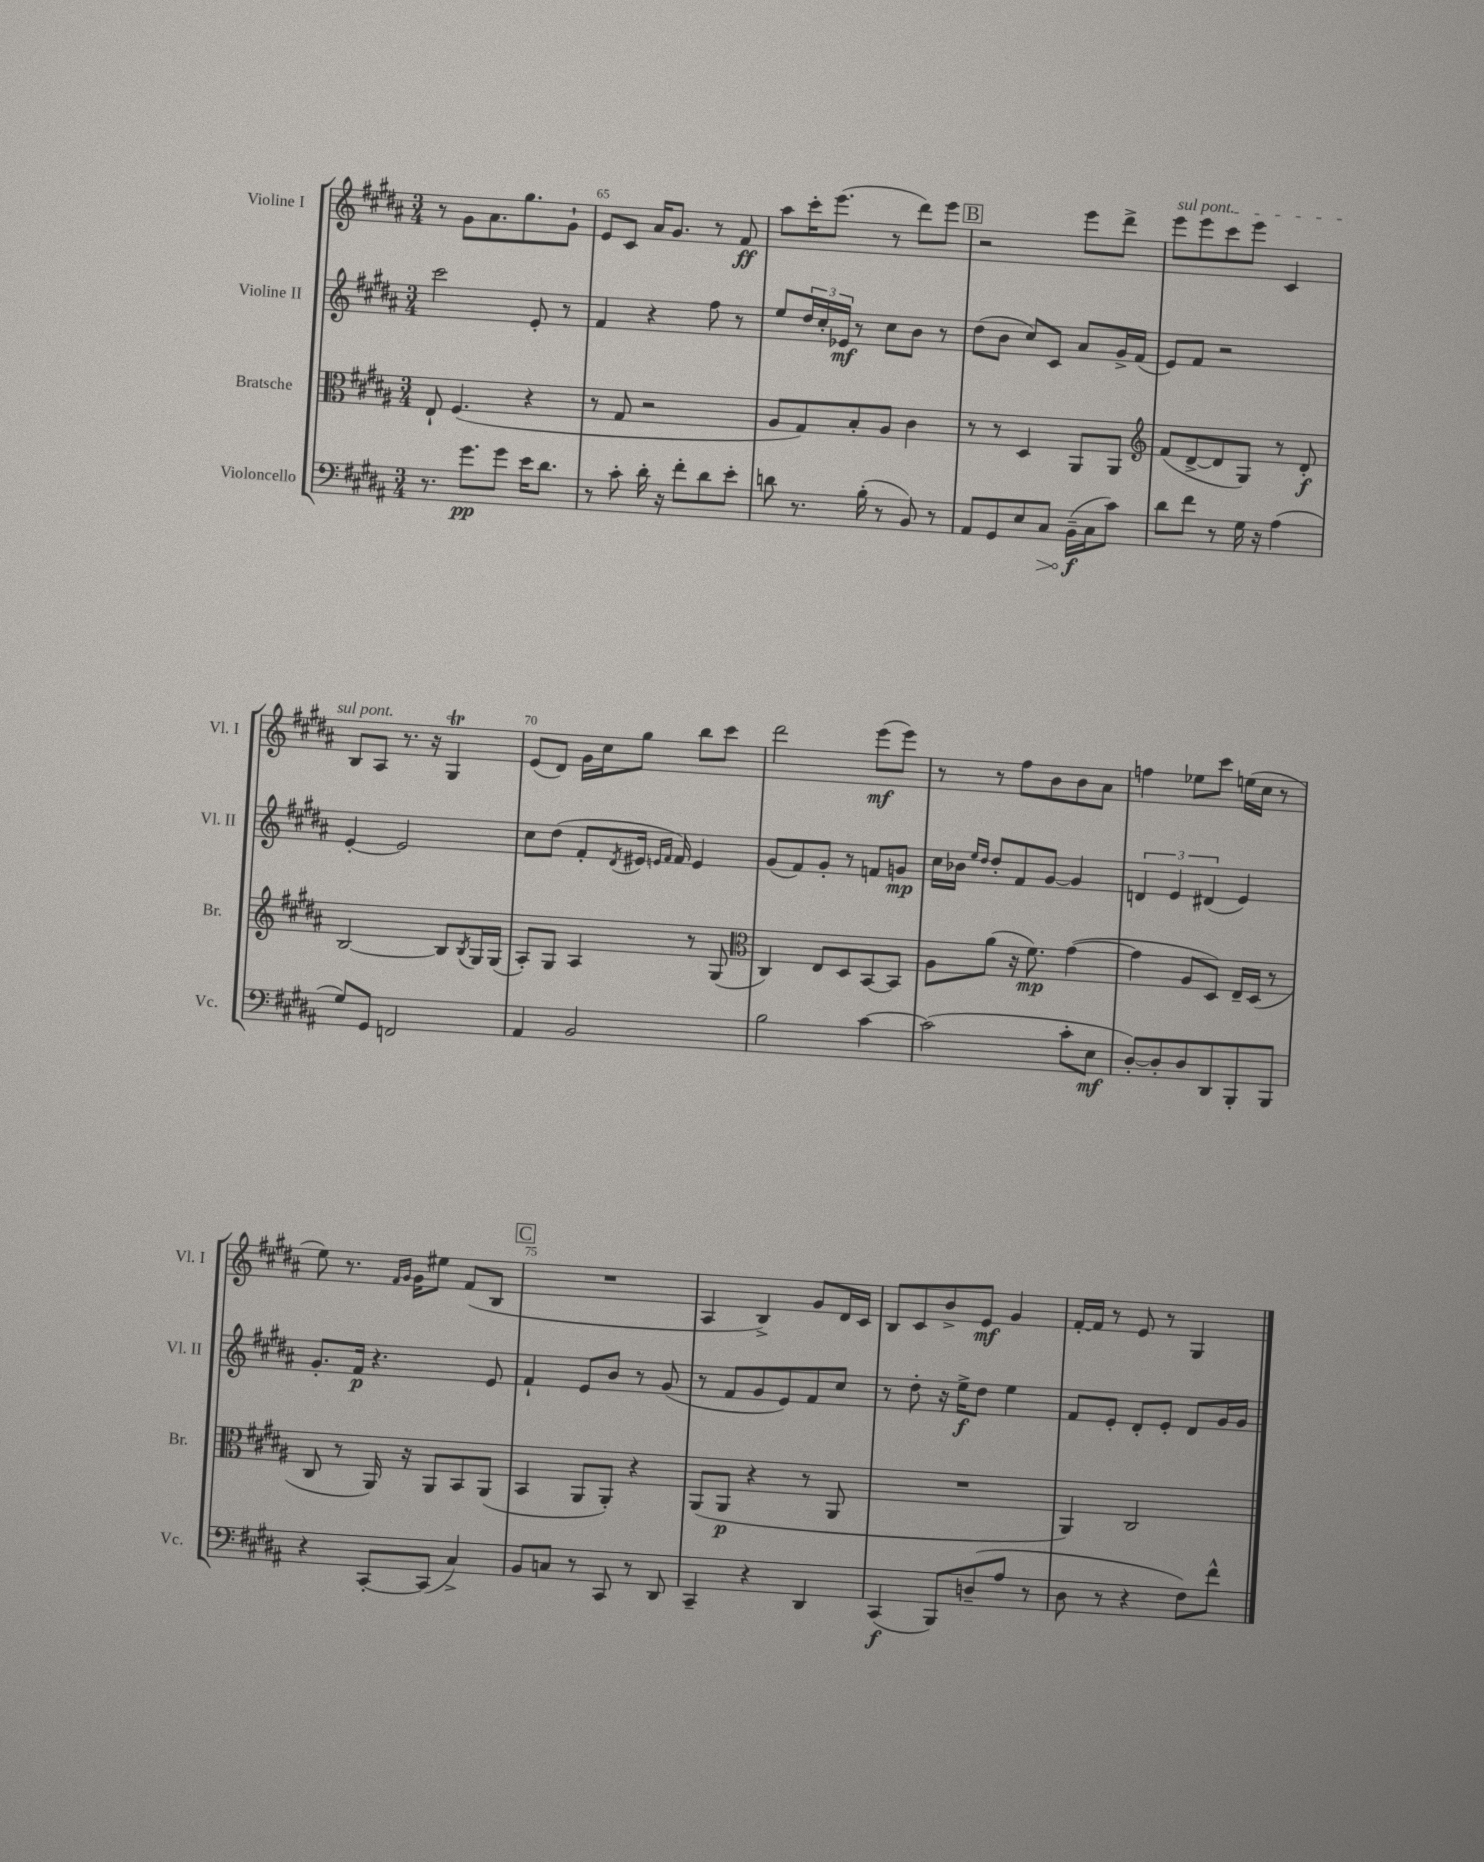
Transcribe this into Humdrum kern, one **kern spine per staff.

**kern	**kern	**kern	**kern
*staff4	*staff3	*staff2	*staff1
*clefF4	*clefC3	*clefG2	*clefG2
*k[f#c#g#d#a#]	*k[f#c#g#d#a#]	*k[f#c#g#d#a#]	*k[f#c#g#d#a#]
*M3/4	*M3/4	*M3/4	*M3/4
8.r	8E`	2ccc#	8r
.	(4.F#	.	8g#
8.g#	.	.	.
.	.	.	8.a#
8g#	.	.	.
.	.	.	8.gg#
16e	4r	8e'	.
8.d#	.	.	.
.	.	8r	8g#`
=	=	=	=
8r	8r	4f#	8e
8c#'	8G#	.	8c#
16d#'	2r	4r	16a#
16r	.	.	8.g#
8f#'	.	.	.
8d#	.	8ff#	8r
8e'	.	8r	8f#
=	=	=	=
8d	8A#	8ee	8aa#
8.r	8G#)	24dd#	16ccc#'
.	.	24cc#'	.
.	.	.	(8.eee
.	.	24e-	.
.	8B'	8r	.
(16B'	.	.	.
8r	8A#	8cc#	8r
8BB)	4c#	8b	8ddd#)
8r	.	8r	8eee
=	=	=	=
8AA#	8r	(8dd#	2r
8GG#	8r	8b	.
8E	4D#	8cc#)	.
8C#	.	8c#	.
(16BB~	8AA#	8a#	8eee
16C#	.	.	.
8c#)	8AA#	16g#^	8ddd#^
.	.	(16f#	.
=	=	=	=
*	*clefG2	*	*
8d#	(8f#	8e)	8eee
8f#	[8d#^	8f#	8eee
8r	8d#]	2r	8ccc#
16G#	8G#)	.	8eee
16r	.	.	.
(4A#	8r	.	4c#
.	8d#'	.	.
=	=	=	=
8G#)	[2B	[4e'	8B
8GG#	.	.	8A#
2FF	.	2e]	8.r
.	.	.	16r
.	8B]	.	4G#
.	8qB	.	.
.	16G#	.	.
.	(16G#	.	.
=	=	=	=
4AA#	8A#')	8cc#	(8e
.	8G#	(8dd#	8d#)
2BB	4A#	8f#'	16g#
.	.	.	16cc#
.	.	8qd#	.
.	.	16e#	8gg#
.	.	16qqe	.
.	.	16qqf#	.
.	.	16f#)	.
.	8r	4e	8bb
.	(8G#	.	8ccc#
=	=	=	=
*	*clefC3	*	*
2B	4C#)	(8g#	2ddd#
.	.	8f#)	.
.	8E	8g#'	.
.	8D#	8r	.
[4c#	[8BB	8f	(8eee
.	8BB]	8g	8eee)
=	=	=	=
(2c#]	8A#	16cc#	8r
.	.	16b-	.
.	.	16qqee	.
.	.	16qqdd#	.
.	(8a#	8dd#'	8r
.	16r	8f#	8ff#
.	8.f#)	.	.
.	.	[8g#	8b
8c#'	([4g#	4g#]	8b
8E	.	.	8a#
=	=	=	=
[8D#')	4g#]	6d	4ff
8D#']	.	.	.
.	.	6e	.
8D#	8A#	.	8ee-
.	.	(6d#	.
8DD#	8D#)	.	8ccc#
8BBB'	16E~	4e)	(16ee
.	(16D#	.	16cc#
8BBB	8r	.	8r
=	=	=	=
4r	8C#	8.g#'	8ee)
.	8r	.	8.r
.	.	16f#	.
[8CC#'	16AA#)	4.r	.
.	.	.	16qqf#
.	.	.	16qqg#
.	16r	.	16g#
(8CC#]	8AA#	.	8ee#
4C#^)	8BB	.	(8f#
.	(8AA#	8e	8B
=	=	=	=
8BB	4BB	4f#`	2.r
8C	.	.	.
8r	8AA#	8e	.
8CC#	8AA#')	8b	.
8r	4r	8r	.
8DD#	.	(8g#	.
=	=	=	=
4CC#~	(8AA#	8r	4A#
.	8AA#	8f#	.
4r	4r	8g#	4B^)
.	.	8e)	.
4DD#	8r	8f#	8g#
.	8AA#	8cc#	16d#
.	.	.	16c#
=	=	=	=
(4CC#	2.r	8r	8B
.	.	8dd#'	8c#
8BBB)	.	16r	8b^
.	.	16ee^	.
(8D~	.	8dd#	8e
8A#	.	4ee	4g#
8r	.	.	.
=	=	=	=
8D#	4AA#)	8f#	[16f#'
.	.	.	16f#]
8r	.	8e'	8r
4r	2C#	8d#'	8e
.	.	8e'	8r
8F#)	.	8d#	4G#
8f#^^	.	16g#	.
.	.	16g#	.
==	==	==	==
*-	*-	*-	*-
